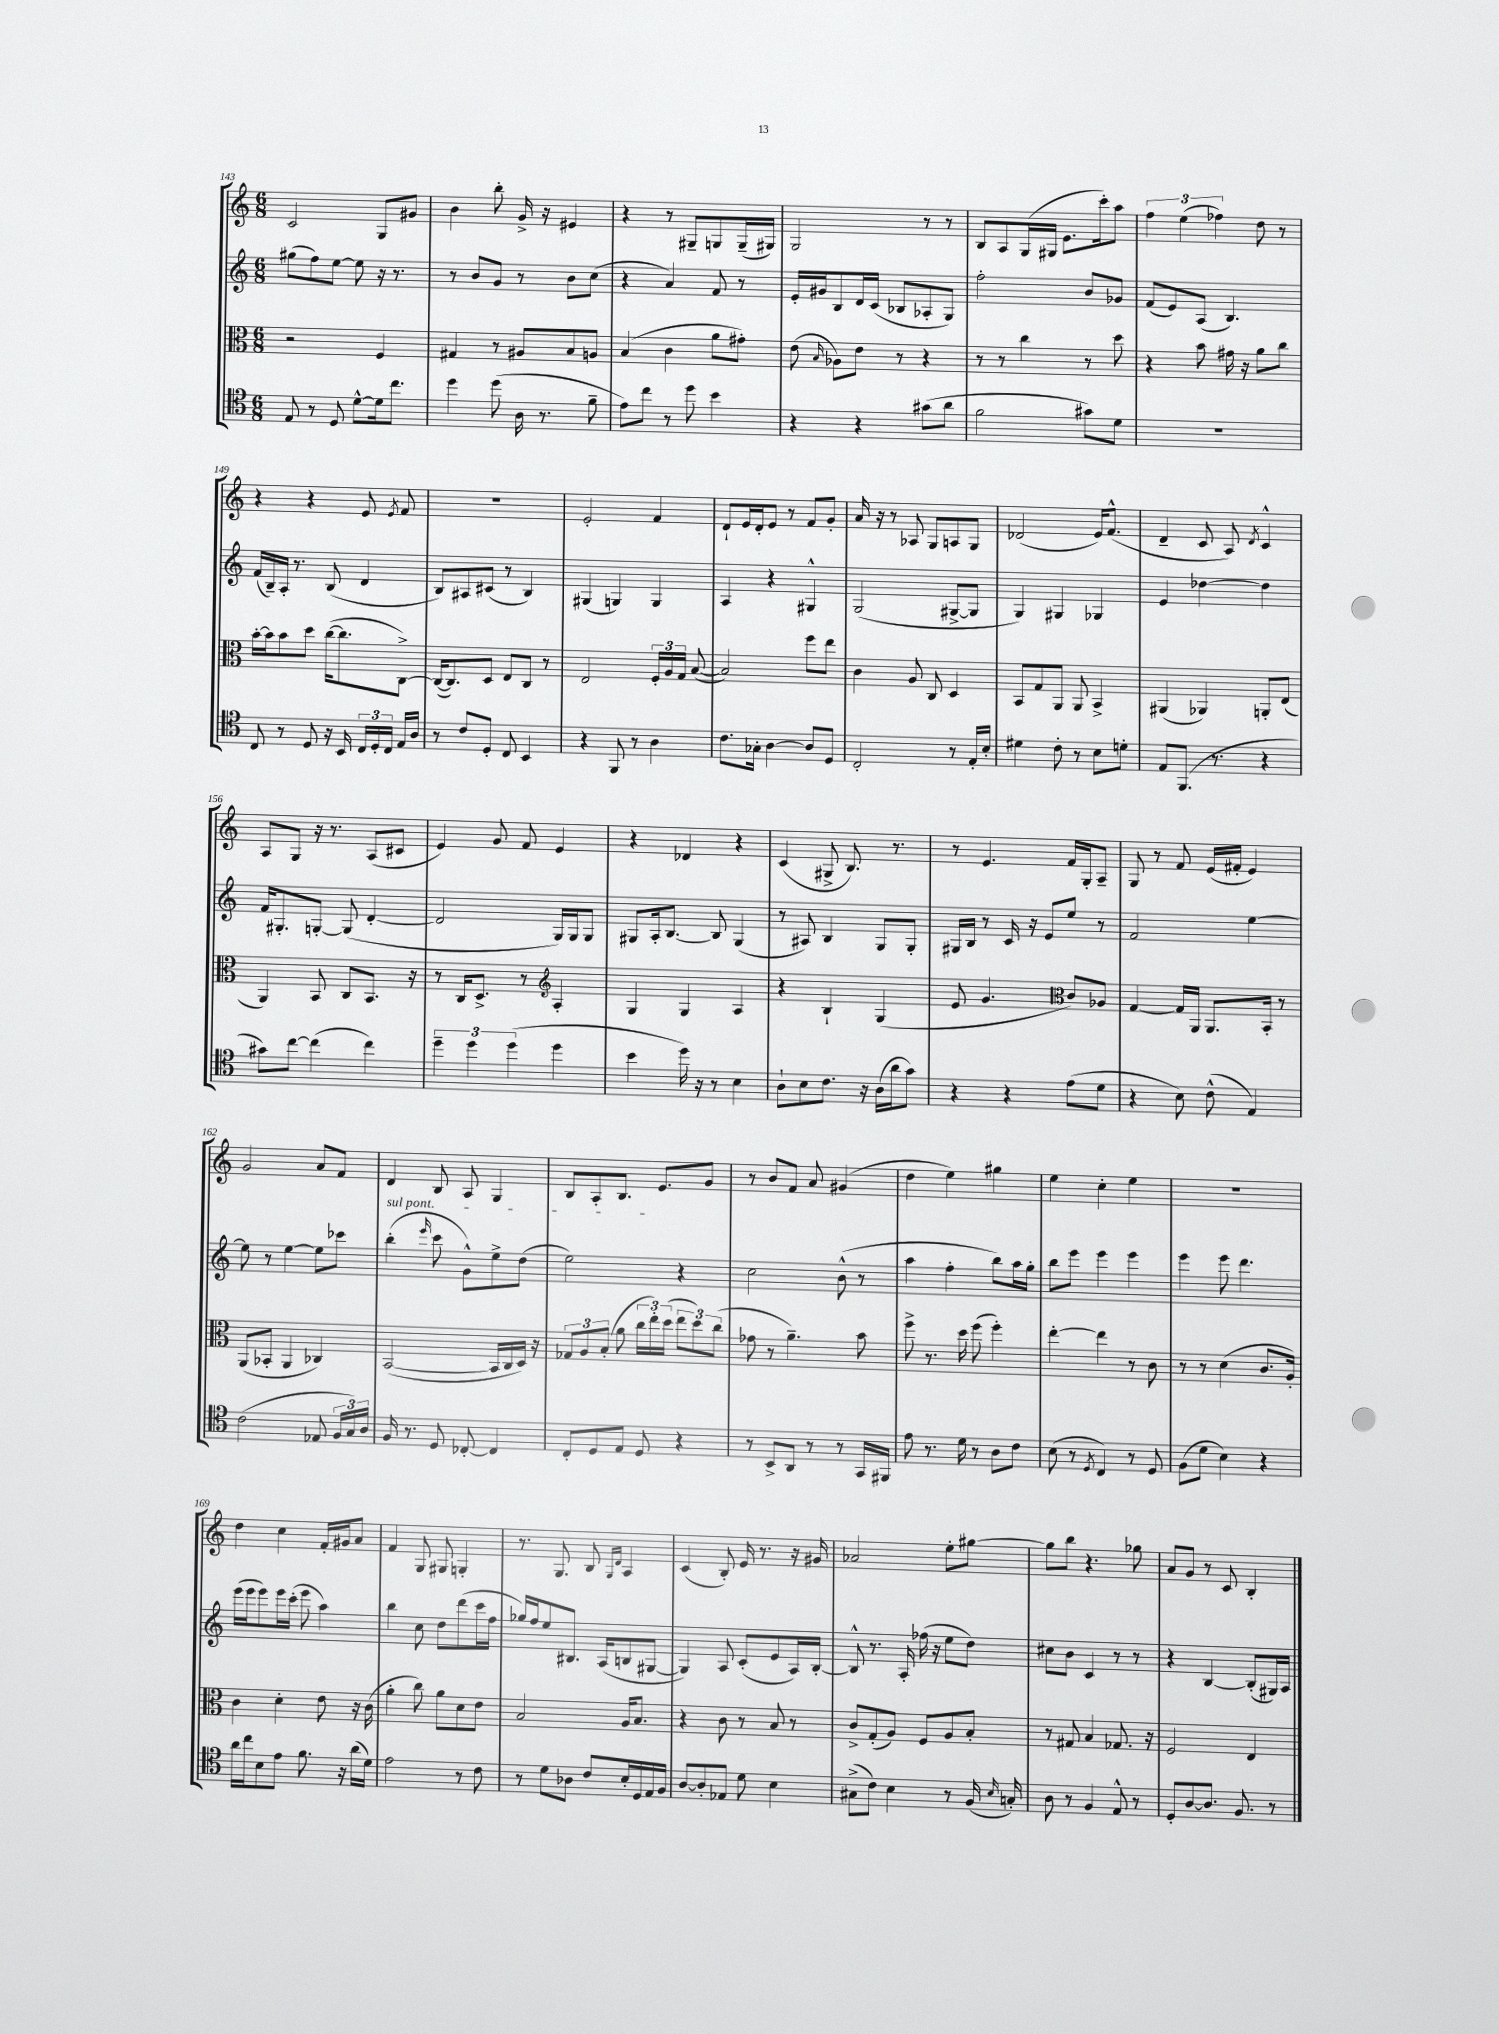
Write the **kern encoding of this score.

**kern	**kern	**kern	**kern
*staff4	*staff3	*staff2	*staff1
*clefC4	*clefC3	*clefG2	*clefG2
*k[]	*k[]	*k[]	*k[]
*M6/8	*M6/8	*M6/8	*M6/8
8E	2r	(8gg#	2c
8r	.	8ff)	.
8D	.	[8ee	.
[8d^^	.	8ee]	.
16d]	4F	16r	8G
8.cc	.	8.r	.
.	.	.	8g#
=	=	=	=
4dd	4G#	8r	4b
.	.	8b	.
(8dd	8r	8g	8bb'
16A	8A#	8r	16g^
8.r	.	.	16r
.	8B	8b	4e#
8f~	8A	(8cc	.
=	=	=	=
8e)	(4B	4r	4r
8cc	.	.	.
8r	4c	4a)	8r
8dd	.	.	8G#~
4b	8a	8f	8G
.	8g#')	8r	(16G~
.	.	.	16G#)
=	=	=	=
4r	(8e	16e'	2G
.	.	16g#	.
.	16qqB	.	.
.	8A-)	8B	.
4r	8e	16d	.
.	.	(16c	.
.	8r	8B-	.
(8g#	4r	8A-'	8r
8a	.	8G)	8r
=	=	=	=
2f	8r	2ff'	8B
.	8r	.	8A
.	4cc	.	(16G
.	.	.	16G#
.	.	.	8.e
8g#)	8r	8b	.
.	.	.	16ccc')
8d	8dd	8g-	8aa
=	=	=	=
2.r	4r	(8f	6ff
.	.	8e)	.
.	.	.	(6ee
.	8b	(8A	.
.	.	.	6ff-)
.	16g#	4.B)	.
.	16r	.	.
.	8a	.	8dd
.	8cc	.	8r
=	=	=	=
8C	[16b'	(16f	4r
.	16b]	16B~)	.
8r	8b	16A'	.
.	.	8.r	.
8D	8dd	.	4r
16r	([16cc	(8B	.
16BB	8.cc]	.	.
24C	.	4d	8e
24D'	.	.	.
24C	.	.	.
.	.	.	8qe
16E	[8C^)	.	8f
16A	.	.	.
=	=	=	=
8r	(16C_	8B)	2.r
.	8.C])	.	.
8c	.	8A#	.
8D'	8D	(8c#	.
8C	8E	8r	.
4BB	8C	4B)	.
.	8r	.	.
=	=	=	=
4r	2E	(4G#	2e'
8FF	.	4G)	.
8r	.	.	.
4A	24F'	4G	4f
.	24A	.	.
.	24G	.	.
.	([8B	.	.
=	=	=	=
8.c	2B])	4A	8d`
.	.	.	16e
16G-'	.	.	16d'
[4A	.	4r	8e
.	.	.	8r
8A]	8ff	4G#^^	8f
8D	8ee	.	8g'
=	=	=	=
2C'	4c	(2G	16a
.	.	.	16r
.	.	.	8r
.	8A	.	8A-
.	8C	.	8G
8r	4D	[8G#^	8A
16E'	.	8G#]	8G
16B'	.	.	.
=	=	=	=
4d#	8BB	4G)	(2d-
.	8G	.	.
8c'	8AA	4G#	.
8r	8AA	.	.
8B	4BB^	4G-	16e)
.	.	.	(8.f^^
8d'	.	.	.
=	=	=	=
8E	(4AA#	4e	4d~
(8.FF	.	.	.
.	4AA-)	[4dd-	8c
8.r	.	.	.
.	.	.	8A)
.	.	.	8qd
4r	8AA'	4dd-]	4c^^
.	(8E	.	.
=	=	=	=
8g#)	4AA)	16f	8A
.	.	8.G#'	.
[8cc	.	.	8G
(4cc]	8BB	[8G'	16r
.	.	.	8.r
.	8C	(8G]	.
4cc)	8.BB	[4d'	(8A
.	.	.	8c#
.	16r	.	.
=	=	=	=
6dd~	8r	2d]	4e)
.	16C	.	.
6dd	.	.	.
.	8.D^	.	.
.	.	.	8g
(6dd	.	.	.
.	8r	.	8f
*	*clefG2	*	*
4dd	4A'	16G)	4e
.	.	16G	.
.	.	8G	.
=	=	=	=
4b	4G	8G#	4r
.	.	16A'	.
.	.	[8.B	.
16dd)	4G	.	4d-
16r	.	.	.
8r	.	8B]	.
4B	4A	(4G#	4r
=	=	=	=
8A`	4r	8r	(4c
8B	.	8A#)	.
8.c	4B`	4B	8G#^
.	.	.	8.B)
16r	.	.	.
(16A	(4G	8G	.
16a	.	.	8.r
8g)	.	8G'	.
=	=	=	=
4r	8e	16G#	8r
.	.	16B	.
.	4.g	8r	4.e
4r	.	16c	.
.	.	16r	.
.	.	8e	.
*	*clefC3	*	*
(8e	8c)	8ee	16f
.	.	.	16G'
8d	8A-	8r	8A~
=	=	=	=
4r	[4G	2f	8G
.	.	.	8r
8B)	16G]	.	8f
.	16AA	.	.
(8c^^	8.AA	.	(16e
.	.	.	16f#'
4E)	.	[4ee	4e)
.	16BB'	.	.
.	8r	.	.
=	=	=	=
(2c	(8AA	8ee]	2g
.	8BB-'	8r	.
.	4AA	[4ee	.
8E-	4C-)	8ee]	8a
24F	.	8ccc-	8f
24G)	.	.	.
24A	.	.	.
=	=	=	=
16F	([2BB	(4bb'	4d
8.r	.	.	.
.	.	16qqeee	.
8D	.	8ccc	8B
[8C-'	.	8g^^)	8A
4C-]	16BB]	8ee^	4G
.	16C	.	.
.	16D)	(8dd	.
.	16r	.	.
=	=	=	=
8C'	12G-	2ee)	8B
.	12A	.	.
8D	.	.	8A'
.	(12B'	.	.
8E	8a	.	8.B
8D	24cc	.	.
.	24ee')	.	.
.	.	.	8.e
.	(24dd	.	.
4r	12ee	4r	.
.	12dd)	.	.
.	.	.	8g
.	(12cc	.	.
=	=	=	=
8r	8g-	2cc	8r
8BB^	8r	.	8b
8AA	4.a~)	.	8f
8r	.	.	8a
8r	.	(8b^^	(4g#
16GG	8b	8r	.
16FF#	.	.	.
=	=	=	=
8e	8ff^	4aa	4dd
8.r	8.r	.	.
.	.	4ff'	4ee)
16d	16dd	.	.
8r	(8ff	.	.
8A	4ff')	8bb)	4gg#
8c	.	16aa	.
.	.	16gg'	.
=	=	=	=
(8B	[4ee'	8bb	4ee
8r	.	8eee	.
8qD	.	.	.
4C)	4ee]	4eee	4cc'
8r	8r	4eee	4ee
8D	8c	.	.
=	=	=	=
(8F	8r	4eee	2.r
8d	8r	.	.
4B)	(4d	8eee	.
.	.	4.ddd	.
4r	8.c	.	.
.	16A')	.	.
=	=	=	=
16a	4c	(16eee	4dd
16cc	.	16eee	.
8B	.	8eee)	.
8e	4d'	16eee	4cc
.	.	(16ccc'	.
8.f	.	8eee	.
.	8e	4aa)	16f'
16r	.	.	16g#
(16a	16r	.	8a
16d)	(16c	.	.
=	=	=	=
2e	4a'	4bb	4f
.	8cc)	8cc	8G
.	8a	8dd	8G#
8r	8d	(8ddd	4G'
8c	8e	16ccc	.
.	.	16ff	.
=	=	=	=
8r	2B	16gg-)	8.r
.	.	16ff	.
8d	.	8ee	.
.	.	.	8.G
8A-	.	8.B#	.
8c	.	.	8B
.	.	(16A	.
.	.	.	16qqG
.	.	.	16qqd
16B'	16A	8B	4A
16D	8.B	.	.
16E	.	[8G#	.
16F	.	.	.
=	=	=	=
[8A	4r	4G#])	(4c
8A']	.	.	.
8E-	8c	8A	8B')
8d	8r	(8c'	16e
.	.	.	8.r
4B	8B	8e	.
.	8r	16A)	16r
.	.	[16B'	16g#
=	=	=	=
(8G#^	8c^	8B^^]	2a-
8c)	(8G'	8.r	.
4B	8A)	.	.
.	.	16A'	.
.	8F	(16ff-	.
.	.	16r	.
8r	8A	8ee	8ee'
(16F	8B'	8dd)	[8gg#
16qqB	.	.	.
16G')	.	.	.
=	=	=	=
8A	8r	8cc#	8gg#]
8r	8G#	8b	8bb
4F	4B	4c	4.r
8E^^	8.G-	8r	.
8r	.	8r	8gg-
.	16r	.	.
=	=	=	=
8D'	2F	4r	8a
[8A	.	.	8g
8.A]	.	[4B	8r
.	.	.	8c
8.F	.	.	.
.	4E	(8B']	4B'
8r	.	16G#)	.
.	.	16A	.
==	==	==	==
*-	*-	*-	*-
